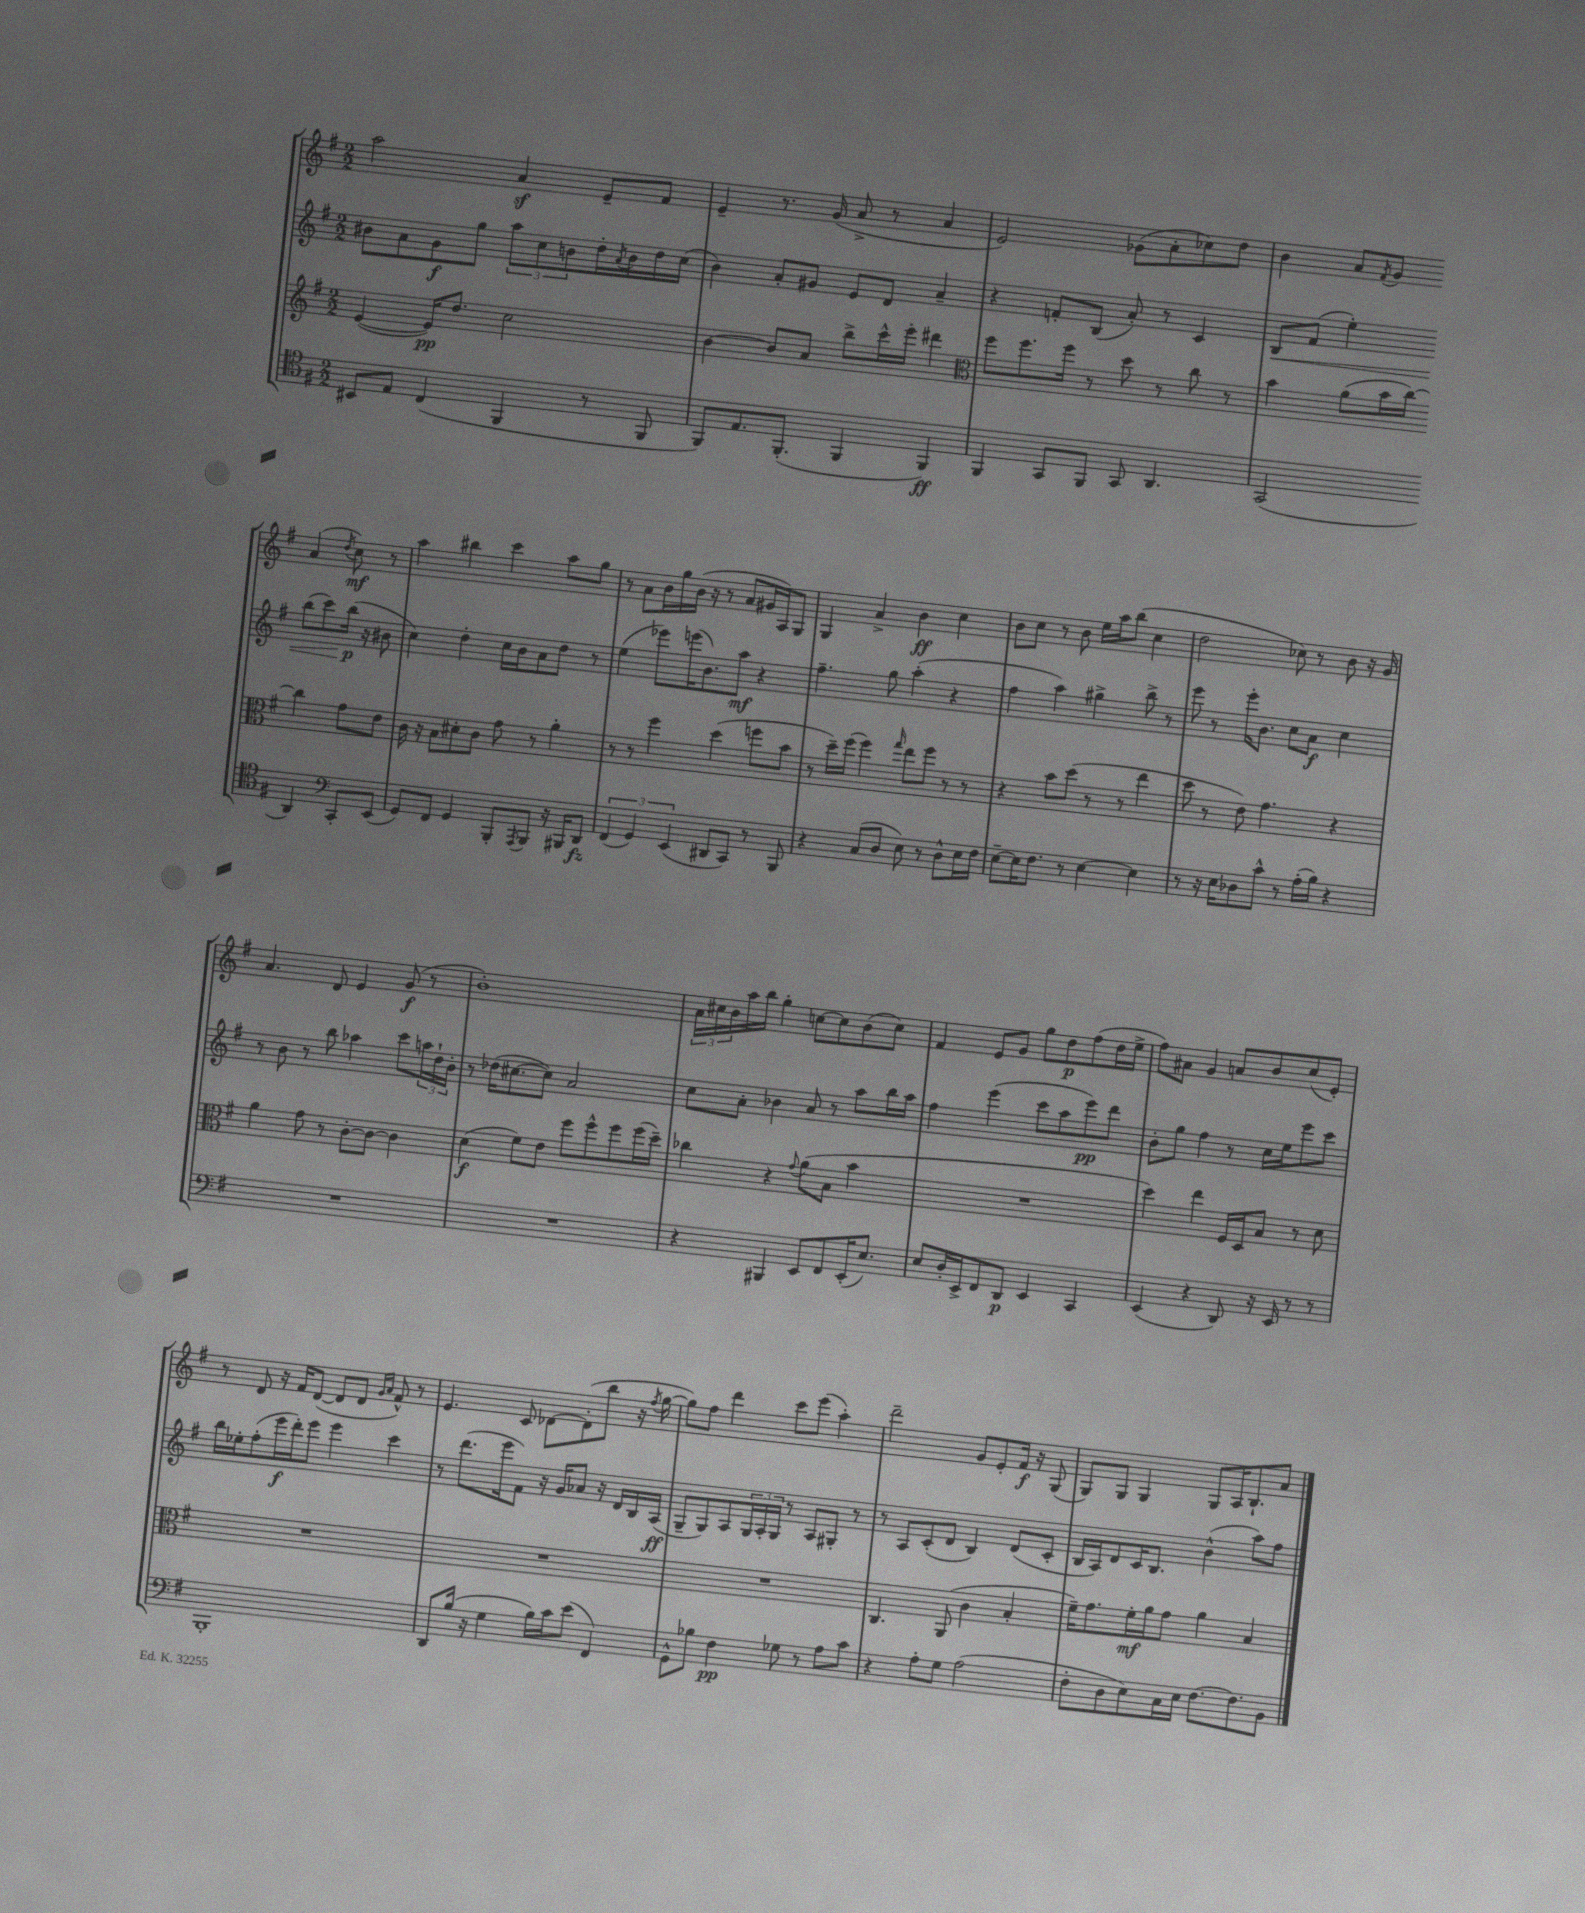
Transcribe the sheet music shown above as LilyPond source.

<<
\new StaffGroup <<
\new Staff = "s0" {
    \clef treble \key g \major \numericTimeSignature \time 2/2
    a''2 a'4\sf e'8-- fis'8 |
    e'4-- r8. g'16( a'8-> r8 a'4 |
    e'2) ges'8( a'8-. ces''8) d''8 |
    b'4 a'8 \acciaccatura { fis'8 } g'8 a'4( \acciaccatura { d''8 } c''8\mf) r8 |
    a''4 bis''4 c'''4 a''8 g''8 |
    r8 a'8 b'16 g''16 b'16( r16 r8 a'8 gis'16 a16) g8 |
    g4 a'4-> b'4\ff c''4 |
    b'8 c''8 r8 b'8 e''16 a''16 b''8( c''4 |
    d''2 ces''8) r8 b'8 r16 g'16 |
    a'4. d'8 e'4 g'8\f( r8 |
    b'1-.) |
    \tuplet 3/2 { a'16 cis''16 b'16 } a''16 b''16 g''4-. c''8~ c''8 b'8( c''8) |
    fis'4 e'8 g'8 g''8 d''8\p fis''8( d''16 e''16-> |
    fis''8) ais'8 g'4 a'8 b'8 c''8( e'8-.) |
    r8 d'8 r16 fis'16 d'8~( d'8 d'8 \grace { g'16 a'16 } fis'8-^) r8 |
    e'4. c'8 des'8~ des'8-.( b''8 r16 \acciaccatura { fis''8 } g''16~ |
    g''8) fis''8 d'''4 c'''8 e'''8( a''4-.) |
    d'''2-- g'8 e'8-. fis'16\f r16 g8( |
    g8) g8 g4 g8 a16 b8.-! a'8 \bar "|." |
}
\new Staff = "s1" {
    \clef treble \key g \major \numericTimeSignature \time 2/2
    bis'8 a'8 g'8\f g''8 \tuplet 3/2 { a''8 c''8 b'8 } d''16-. \acciaccatura { a'8 } b'16 d''16 c''16( |
    b'4) a'8-. gis'8 e'8 d'8 a'4-- |
    r4 f'8-. b8( a'8-.) r8 c'4 |
    b8\< fis'8( e''4-.) b''8( c'''8) b''16\p\!( r16 bis'8 |
    c''4) d''4-. c''16 b'16 a'8 d''8 r8 |
    e''4( ees'''8) e'''16( b'8.) a''8\mf r4 |
    fis''4.-- g''8 a''4-.( r4 |
    fis''4 a''4) gis''4-> b''8-> r8 |
    e'''8 r8 e'''16-. b'8. c''8 a'8\f c''4 |
    r8 b'8 r8 b''8 aes''4 c'''8 \tuplet 3/2 { a''16 d''16-! b'16-. } |
    r8 des''16( cis''8.~ cis''8) a'2 |
    c''8 a'8-. bes'4 a'8 r8 a''8 b''16 a''16 |
    fis''4 e'''4( c'''8 a''8 e'''8\pp) d'''8 |
    b'8-. g''8 fis''4 r8 c''16 e''16 e'''8 c'''8 |
    b''16 ees''16-. fis''8-.( e'''16\f d'''16-.) e'''8 e'''4 c'''4 |
    r8 d'''8.( e'''16 fis'8) r16 g'16 aes'8 r16 d'16 b16 a16\ff( |
    g8-- g8) a8 \tuplet 3/2 { g16 a16-. g16 } r8 a8 gis8-. r8 |
    r8 a8 c'8-.( d'8 b4) d'8( c'8-. |
    b16 a16) d'8 c'16 b8. b'4-^( a''8) fis''8 \bar "|." |
}
\new Staff = "s2" {
    \clef treble \key g \major \numericTimeSignature \time 2/2
    e'4~( e'16\pp) d''8. c''2 |
    b'4~ b'8 a'8 b''8-> c'''16-^ e'''16-. dis'''4 |
    \clef alto fis''8 fis''8. fis''16 r8 d''8 r8 c''8 r8 |
    b'4 a'8( b'16 c''16~) c''4 g'8 e'8 |
    c'16 r16 b8 dis'8-. c'8 g'8 r8 a'4-. |
    r8 r8 fis''4 d''4( f''8 b'8 |
    r8 d''16--) fis''16( fis''4) \grace { g''16 } e''8 fis''8 r8 r8 |
    r4 b'8 d''8( r8 r8 e''4 |
    d''8 r8 e'8) g'4. r4 |
    a'4 g'8 r8 c'8~-. c'8~ c'4 |
    d'4\f( fis'8) e'8 fis''8 fis''8-^ fis''8 fis''16( d''16--) |
    ces''4 r4 \appoggiatura { g'8 } a'8( b8 b'4 |
    R1 |
    d''4) e''4 fis16 d16 b8 r8 d'8 |
    R1 |
    R1 |
    R1 |
    c4. a,8( c'4 b4-. |
    fis'16--) g'8. fis'16-.\mf a'16 g'8 a'4 b4 \bar "|." |
}
\new Staff = "s3" {
    \clef tenor \key g \major \numericTimeSignature \time 2/2
    bis,8 e8 c4( fis,4 r8 fis,8 |
    fis,8) e8. fis,8.-.( fis,4 fis,4\ff) |
    fis,4 g,8 fis,8 g,8 a,4. |
    g,2( a,4) \clef bass c,8-. e,8( |
    g,8) fis,8 g,4 b,,8-. \acciaccatura { a,,8 } b,,8 r16 bis,,16 d,8\fz |
    \tuplet 3/2 { fis,4( g,4) e,4( } dis,8 c,8) r8 b,,8 |
    r4 c8( d8 e8) r8 d8-^ e16 fis16 |
    e8~-- e16 fis8. r8 e4~ e4 |
    r8 r16 e16 des8 c'8-^ r8 a16-.( b16) r4 |
    R1 |
    R1 |
    r4 bis,,4 e,8 fis,8 e,16-.( e8.) |
    e8 d16-. e,16-> fis,8 d,8\p e,4 c,4 |
    e,4( r4 d,8) r16 e,16 r8 r8 |
    b,,1-. |
    d,8 b16( r16 g4 b16) c'16 e'8( fis,4) |
    g,8-^ bes8 fis4\pp ges8 r8 a8 c'8 |
    r4 a8-. g8 a2( |
    fis8-. d8 e8) c16 e16 fis8.~ fis8. b,8 \bar "|." |
}
>>
>>
\layout { \context { \Score \remove "Bar_number_engraver" } }
